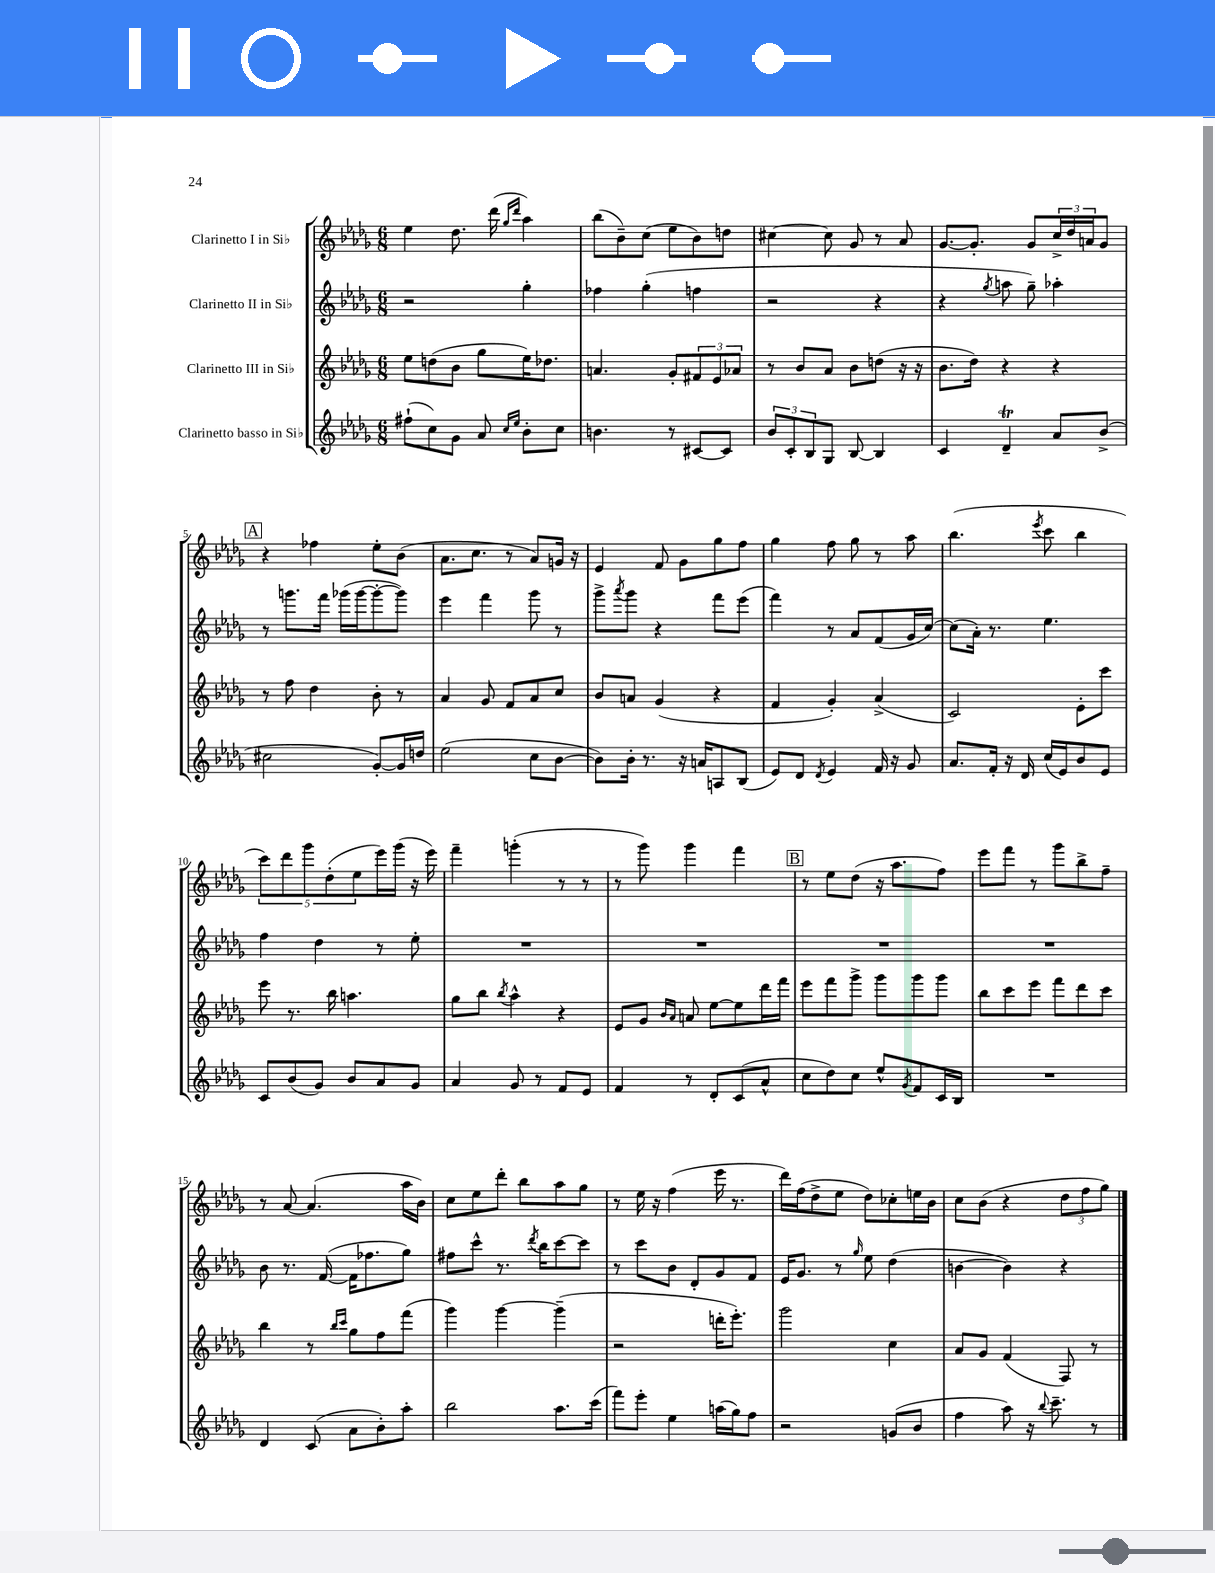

**kern	**kern	**kern	**kern
*staff4	*staff3	*staff2	*staff1
*clefG2	*clefG2	*clefG2	*clefG2
*k[b-e-a-d-g-]	*k[b-e-a-d-g-]	*k[b-e-a-d-g-]	*k[b-e-a-d-g-]
*M6/8	*M6/8	*M6/8	*M6/8
(8ff#`\L	8ee-\L	2r	4ee-\
8cc\)	(8dd\	.	.
8g-\J	8b-\J	.	8.dd-\
8a-/	8gg-\L	.	.
.	.	.	(16ddd-\
16qqcc/LL	.	.	16qqgg-/LL
16qqee-/JJ	.	.	16qqddd-/JJ
8b-'\L	16ee-\K)	4gg-'\	4aa-\)
.	8.dd-\J	.	.
8cc\J	.	.	.
=	=	=	=
4.b\	4.a/	4ff-\	(8bb-\L
.	.	.	8b-~\)
.	.	(4gg-'\	(8cc\J
8r	8g-'/L	.	8ee-\L
[8c#/L	12f#/	4ff\	8b-\)
.	12e-/	.	.
8c#/]J	.	.	8dd\J
.	12a-/J	.	.
=	=	=	=
12b-/L	8r	2r	[4cc#\
12c'/	.	.	.
.	8b-/L	.	.
12B-/	.	.	.
8G-/J	8a-/J	.	8cc#\]
[8B-/	8b-\L	.	8g-/
4B-/]	(8dd\J	4r	8r
.	16r	.	8a-/
.	16r	.	.
=	=	=	=
4c/	8.b-\L	4r	[8.g-/L
.	16dd-\Jk)	.	8.g-'/]J
.	.	8qgg-/	.
4d-~/	4r	8aa\	.
.	.	8gg-~\)	8g-/L
8a-/L	4r	4aa-'\	24cc^/L
.	.	.	24dd-/
.	.	.	24a/J
(8b-^/J	.	.	8g-/J
=	=	=	=
2cc#\	8r	8r	4r
.	8ff\	8.ggg\L	.
.	4dd-\	.	4ff-\
.	.	16fff\Jk	.
.	.	(16ggg-\LL	.
.	.	[16ggg-\J	.
[8g-'/L)	8b-'\	8ggg-'\_	8ee-'\L
16g-/]L	8r	8ggg-\]J)	(8b-\J
16dd/JJ	.	.	.
=	=	=	=
(2ee-\	4a-/	4eee-\	8.a-\L
.	.	.	8.cc\J
.	8g-/	4fff\	.
.	8f/L	.	8r
8cc\L	8a-/	8ggg-\	8a-/L)
[8b-\J	8cc/J	8r	16g/Jk
.	.	.	16r
=	=	=	=
8b-\]L)	8b-/L	8ggg-^\L	4e-/
.	.	8qaaa-/	.
16b-'\Jk	8a/J	8ggg-\J	.
8.r	.	.	.
.	(4g-/	4r	8f/
16r	.	.	8g-\L
16a/LK	.	.	.
8A/	4r	8fff\L	8gg-\
(8B-/J	.	(8eee-\J	8ff\J
=	=	=	=
8e-/L)	4f/	4fff\)	4gg-\
8d-/J	.	.	.
8qd-/	.	.	.
4e-/	4g-'/)	8r	8ff\
.	.	8a-/L	8gg-\
16f/	(4a-^/	(8f/	8r
16r	.	.	.
8g-/	.	16g-/L	8aa-\
.	.	[16cc/JJ)	.
=	=	=	=
8.a-/L	2c/)	(8cc\]L	(4.bb-\
.	.	16a-'\Jk)	.
16f'/Jk	.	8.r	.
16r	.	.	.
16d-/	.	.	.
.	.	.	8qeee-/
(16cc/LL	.	4.ee-\	8ccc\
16e-/J)	.	.	.
8b-/	8e-'\L	.	4bb-\
8e-/J	8ccc\J	.	.
=	=	=	=
8c/L	8eee-\	4ff\	10ccc\L)
.	.	.	10ddd-\
(8b-/	8.r	.	.
.	.	.	10ggg-\
8g-/J)	.	4dd-\	.
.	.	.	(10dd-'\
.	16bb-\	.	.
8b-/L	4.aa\	.	.
.	.	.	10ee-\
8a-/	.	8r	16eee-\L)
.	.	.	(16ggg-\JJ
8g-/J	.	8ee-'\	16r
.	.	.	16eee-\)
=	=	=	=
4a-/	8gg-\L	2.r	4fff~\
.	8bb-\J	.	.
.	8qbb-/	.	.
8g-/	4aa-^^\	.	(4ggg'\
8r	.	.	.
8f/L	4r	.	8r
8e-/J	.	.	8r
=	=	=	=
4f/	8e-/L	2.r	8r
.	8g-/J	.	8ggg-\)
.	16qqb-/LL	.	.
.	16qqa-/JJ	.	.
8r	8a/	.	4ggg-\
8d-'/L	[8ee-\L	.	.
(8c/	8ee-\]	.	4fff\
8a-^^/J	16ddd-\L	.	.
.	16fff\JJ	.	.
=	=	=	=
8cc\L	8eee-\L	2.r	8r
8dd-\)	8fff\	.	8ee-\L
8cc\J	8ggg-^\J	.	(8dd-\J
8ee-^^/L	8ggg-\L	.	16r
.	.	.	8.aa-\L
8qg-/	.	.	.
8f/	8ggg-\	.	.
16c/L	8ggg-\J	.	8ff\J)
16B-/JJ	.	.	.
=	=	=	=
2.r	8bb-\L	2.r	8eee-\L
.	8ccc\	.	8fff\J
.	8eee-\J	.	8r
.	8fff\L	.	8ggg-\L
.	8ddd-\	.	8bb-^\
.	8ccc\J	.	8ff~\J
=	=	=	=
4d-/	4bb-\	8b-\	8r
.	.	8.r	[8a-/
(8c/	8r	.	(4.a-/]
.	.	([16f/	.
.	16qqbb-/LL	.	.
.	16qqccc/JJ	.	.
8a-\L	8gg-\L	16f\]LK	.
.	.	8.ff-\	.
8b-'\)	8ff\	.	.
8aa-'\J	(8fff\J	8gg-\J)	16aa-\LL
.	.	.	16b-\JJ)
=	=	=	=
2bb-\	4ggg-\)	8ff#\L	8cc\L
.	.	8ccc^^\J	8ee-\
.	[4ggg-\	8.r	8ddd-'\J
.	.	.	8bb-\L
.	.	8qddd-/	.
.	.	16bb-\LK	.
8.aa-\L	(4ggg-~\]	[8ccc\	8aa-\
.	.	8ccc\]J	8gg-\J
(16ccc\Jk	.	.	.
=	=	=	=
8fff\L)	2r	8r	8r
8eee-'\J	.	8ccc\L	16ee-\
.	.	.	16r
4ee-\	.	8b-\J	(4ff\
.	.	8d-'/L	.
(16aa\LL	16ddd'\LK	8g-/	16eee-\
16gg-\J)	8.eee-'\J)	.	8.r
8ff\J	.	8f/J	.
=	=	=	=
2r	2ggg-\	16e-/LK	16ddd-\LL)
.	.	8.g-/J	(16ff\J
.	.	.	8dd-^\
.	.	8r	8ee-\J
.	.	16qqgg-/	.
.	.	8ee-\	8dd-\L)
(8g/L	4cc\	(4dd-\	8cc-'\
8b-/J	.	.	16ee\L
.	.	.	16b-\JJ
=	=	=	=
4ff\	8a-/L	[4b\	8cc\L
.	8g-/J	.	(8b-\J
8aa-\)	(4f/	4b\])	4r
16r	.	.	.
8qqbb-/	.	.	.
8.ccc~\	.	.	.
.	8F/)	4r	12dd-\L
.	.	.	12ff\
8r	8r	.	.
.	.	.	12gg-\J)
==	==	==	==
*-	*-	*-	*-
